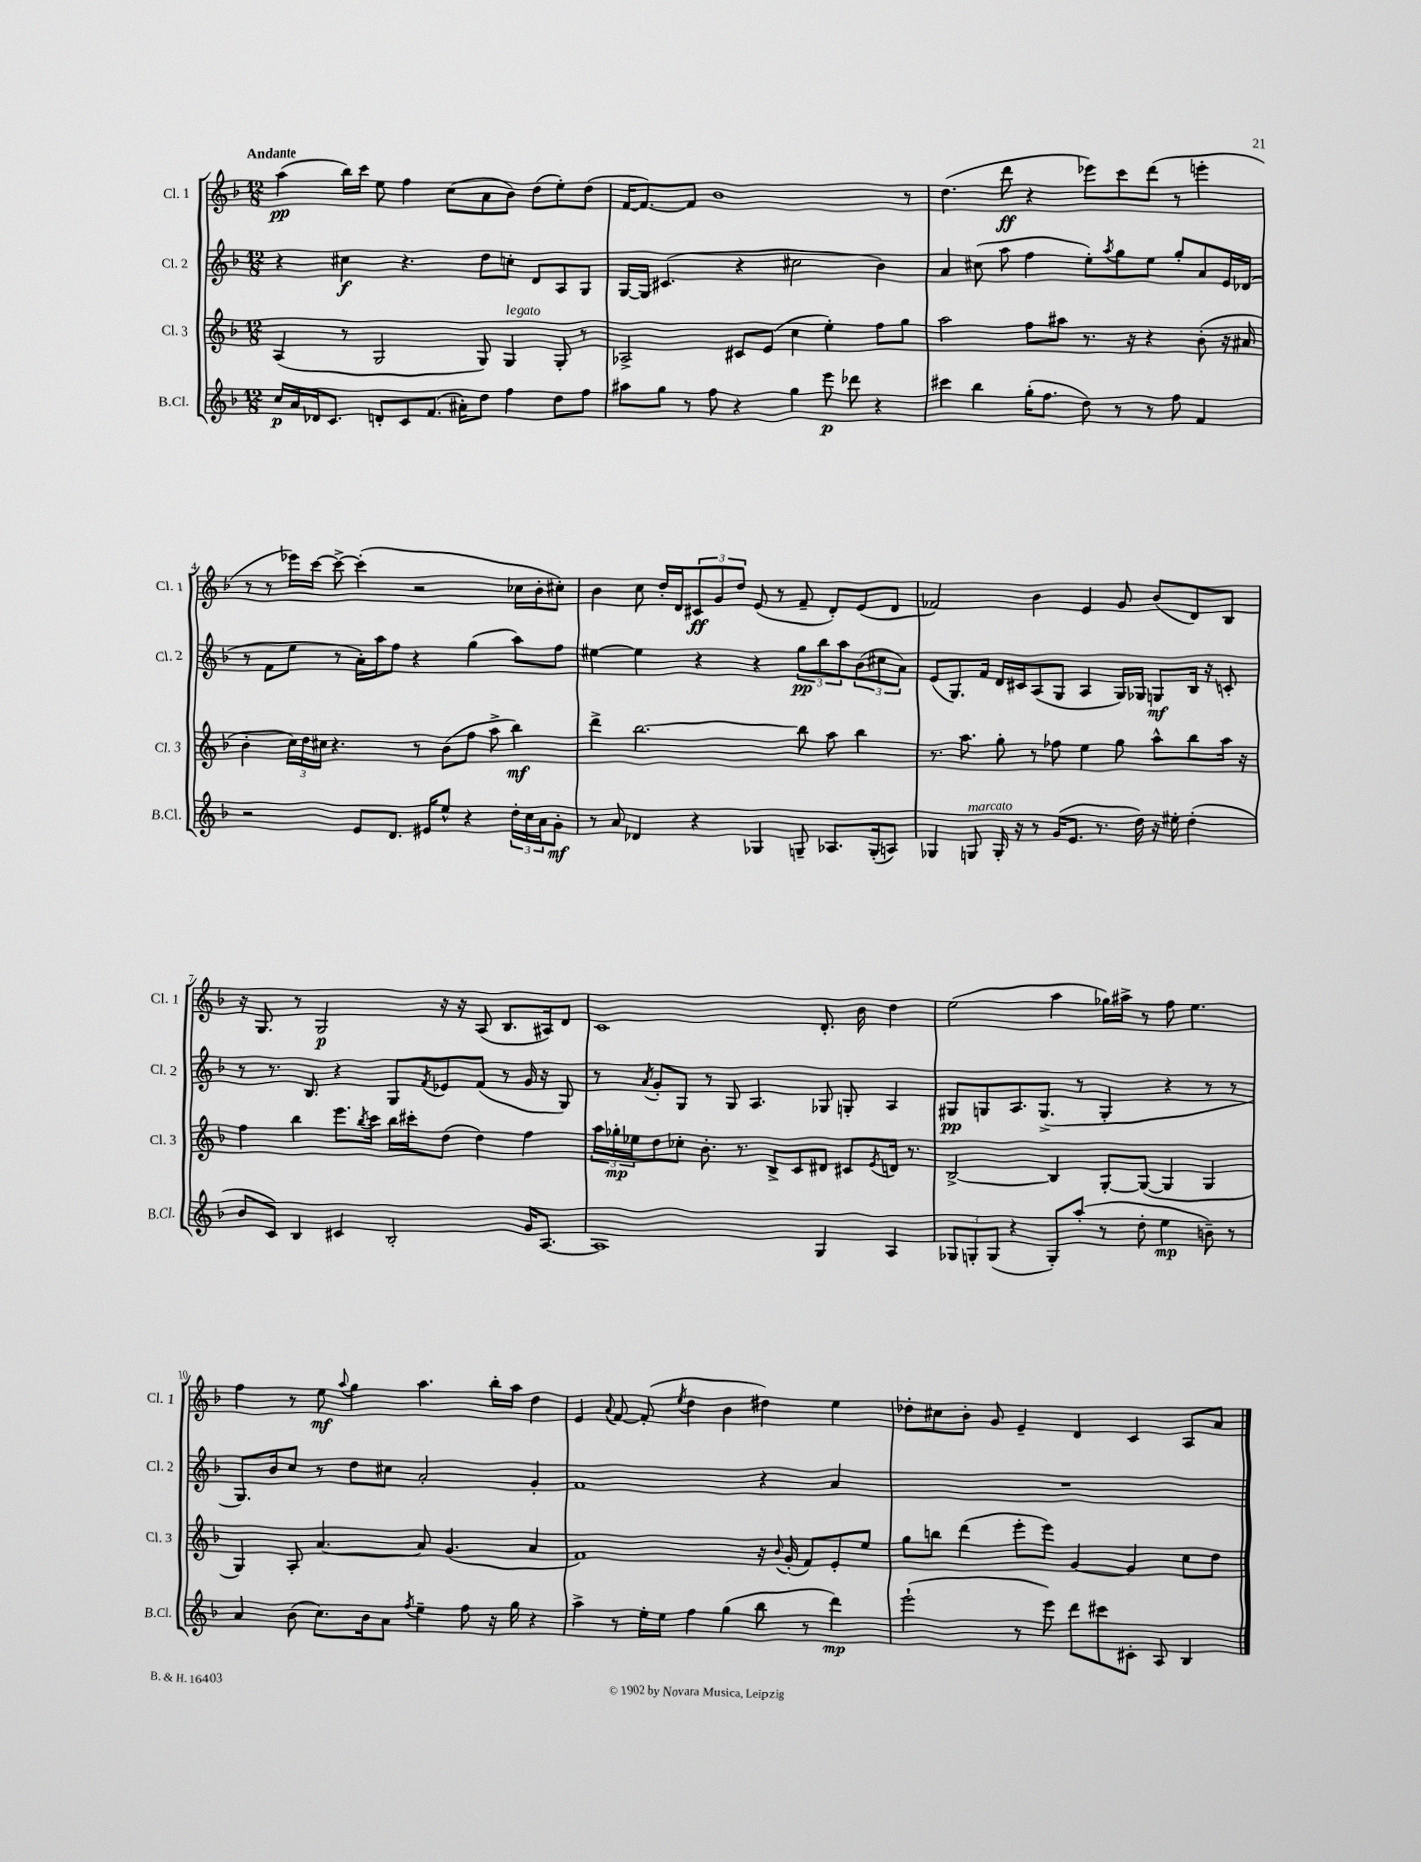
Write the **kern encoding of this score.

**kern	**kern	**kern	**kern
*staff4	*staff3	*staff2	*staff1
*clefG2	*clefG2	*clefG2	*clefG2
*k[b-]	*k[b-]	*k[b-]	*k[b-]
*M12/8	*M12/8	*M12/8	*M12/8
16cc/LL	(4A/	4r	(4aa\
16a/	.	.	.
16d-/J	.	.	.
8.c/J	.	.	.
.	8r	4cc#\	16bb-\LL)
.	.	.	16ccc\JJ
8d'/L	2G/	.	8ee\
8c/	.	4.r	4ff\
(8.f/J	.	.	.
.	.	.	(8cc\L
16a#'\LK)	.	.	.
8dd\J	8G/)	8dd\L	8a\
4ff\	4G/	8cc'\J	8b-\J)
.	.	8d/L	(8dd\L
8dd\L	8G'/	8A/	8ee'\)
8ff\J	8r	8G/J	(8dd\J
=	=	=	=
8aa#\L	2A-^/	[16G/LL	[16f/LK
.	.	16G/]JJ	8.f/_)
8gg\J	.	(4.c#/	.
8r	.	.	8f/]J
8ff\	.	.	1b-
4r	8c#/L	4r	.
.	(8e/J	.	.
4gg\	4cc\	2cc#\	.
8eee\	4ee'\)	.	.
8ddd-\	.	.	.
4r	8ff\L	4b-\)	.
.	8gg\J	.	8r
=	=	=	=
4ccc#\	2aa\	4a/	(4.dd\
4bb-\	.	(8cc#\	.
.	.	8aa\	8ddd\
(16gg'\LK	8ff\L	4ff\	4r
8.ff\J	.	.	.
.	8aa#\J	.	.
8dd\)	8.r	8ee'\L)	8eee-\L)
.	.	8qaa/	.
8r	.	8gg\	8ccc\
.	16r	.	.
8r	4r	8ee\J	(8ddd\J
8ff\	.	8gg'/L	8r
4f/	(8b-'\	8a/	4eee'\
.	16r	16e/L	.
.	16a#/	(16d-/JJ	.
=	=	=	=
2r	4b-'\	8r	8r
.	.	8f\L	8r
.	24cc\LL)	8ee\J	16eee-\LL)
.	24dd\	.	.
.	.	.	[16ccc\JJ
.	24cc#\JJ	.	.
.	4.r	8r	8ccc^\_
8e/L	.	16a'\LL)	(4ccc'\]
.	.	16aa\J	.
8.d/J	.	8ff\J	.
.	8r	4r	2r
16e#/LK	.	.	.
8ee^^/J	(8b-\L	.	.
4r	8ff\J	(4gg\	.
.	8aa^\	.	.
24dd'\LL	4bb-\)	8aa\L)	16cc-\LL
24cc\	.	.	.
.	.	.	16b-'\J
24a\J	.	.	.
8g'\J	.	8ff\J	8cc#'\J)
=	=	=	=
8r	4ddd^\	[4ee#\	4b-\
8a/	.	.	.
4d-/	[2.bb-\	4ee#\]	8cc\
.	.	.	16dd'/LL
.	.	.	16d/J
4r	.	4r	12c#/
.	.	.	12g/
.	.	.	12dd/J
4G-/	.	4r	(8e/
.	.	.	8r
8G~/	8bb-\]	12gg\L	8f~/
.	.	12bb-\	.
8.A-/L	8aa\	.	8d'/L)
.	.	12aa\	.
.	4bb-\	(12b-\	(8e/
(16G'/k	.	.	.
.	.	12cc#\	.
8A/J)	.	.	8d/J
.	.	12a\J)	.
=	=	=	=
4G-/	8.r	(8e/L	2f-/)
.	.	8.G/)	.
.	8.aa\	.	.
8G/	.	.	.
.	.	16f/Jk	.
16G'/	8gg'\	16d/LL	.
16r	.	16c#/J	.
8r	8r	(8A/	4b-\
(16g/LK	8ff-\	8G/J	.
8.e/J	.	.	.
.	4ee\	4A/	4e/
8.r	.	.	.
.	8gg\	16G/LL)	8g/
16dd\)	.	16G-/JJ	.
16r	8aa^^\L	8G/L	(8b-/L
16ee#'\	.	.	.
(4dd'\	8bb-\	16B-/Jk	8d/)
.	.	16r	.
.	16aa\Jk	8c'/	8B-/J
.	16r	.	.
=	=	=	=
8b-/L	4ff\	8r	16r
.	.	.	8.G/
8c/J)	.	8.r	.
4B-/	4bb-\	.	8r
.	.	8.B-/	.
.	.	.	2G/
4c#/	8.eee\L	4r	.
.	8qbb-/	.	.
.	16ccc\Jk	.	.
2B-'/	16bb-\LL	8G/L	.
.	16ccc#'\J	.	.
.	.	8qf/	.
.	(8dd\J	8e-/	16r
.	.	.	16r
.	4dd\)	(8f/J	(8A/
.	.	8r	8.B-/L
16g/LK	4ff\	16g/	.
[8.A/J	.	16r	16A#/k)
.	.	8G/)	8d/J
=	=	=	=
1A]	24aa\LL	8r	1c
.	24gg-'\	.	.
.	24ee-\J	.	.
.	.	8qa/	.
.	8dd\	8g'/L	.
.	8cc-'\J	8G/J	.
.	8.b-'\	8r	.
.	.	8G/	.
.	8.r	.	.
.	.	4.A/	.
.	8B-^/L	.	.
.	8c/	.	.
4G/	8d#/J	8G-/	8.d'/
.	8c#/L	8G'/	.
.	.	.	16b-\
.	8qe/	.	.
4A/	16d/Jk	4A/	4dd\
.	8.r	.	.
=	=	=	=
12G-/L	[2B-^/	8G#/L	(2ee\
12G'/	.	.	.
.	.	8G/	.
(12G/J	.	.	.
4r	.	8.A/	.
.	.	(8.G^/J	.
8G'/L)	4B-/]	.	4aa\
(8aa'/J	.	8r	.
8r	[8G'/L	4G'/	16gg-\LL)
.	.	.	16aa#^\JJ
8dd'\	(8G/_J	.	8r
4ee\	4G/]	4r	8ff\
.	.	.	4.ee\
8b~\)	4G/	8r	.
8r	.	8r	.
=	=	=	=
4a/	4G/)	8.G/L)	4ff\
.	.	16b-/k	.
(8b-\	8A'/	8cc/J	8r
8.cc\L)	[4.a/	8r	8ee\
.	.	.	8qqaa/
.	.	8dd\L	4gg\
16b-\k	.	.	.
8a\J	.	8cc#\J	.
8qff/	.	.	.
4ee~\	8a/]	2a'/	4.aa\
.	(4.g/	.	.
8ff\	.	.	.
16r	.	.	16bb-'\LL
16gg\	.	.	16aa\JJ
4r	4a/	4g'/	4dd\
=	=	=	=
4aa^\	1f)	1f	4e/
.	.	.	8qqa/
8r	.	.	[8f/
16ee'\LL	.	.	(8f'/]
16ee\JJ	.	.	.
.	.	.	8qee/
4ff\	.	.	4dd\
(4gg\	.	.	4b-\
8bb-\	16r	4r	4dd#\)
.	8qqb-/	.	.
.	(16g'/	.	.
8r	8f/L)	.	.
4ddd\)	8e'/	4a/	4ee\
.	8ee/J	.	.
=	=	=	=
(2eee`\	8gg\L	1.r	8dd-'\L
.	8bb\J	.	8cc#\
.	(4ddd\	.	8b-'\J
.	.	.	8g/
8r	8eee'\L	.	4e~/
8eee\)	8eee\J)	.	.
8ddd\L	[4g/	.	4d/
8ccc#\	.	.	.
8c#'\J	4g/]	.	4c/
8A/	.	.	.
4B-/	8cc\L	.	8A/L
.	8dd\J	.	8a/J
==	==	==	==
*-	*-	*-	*-
